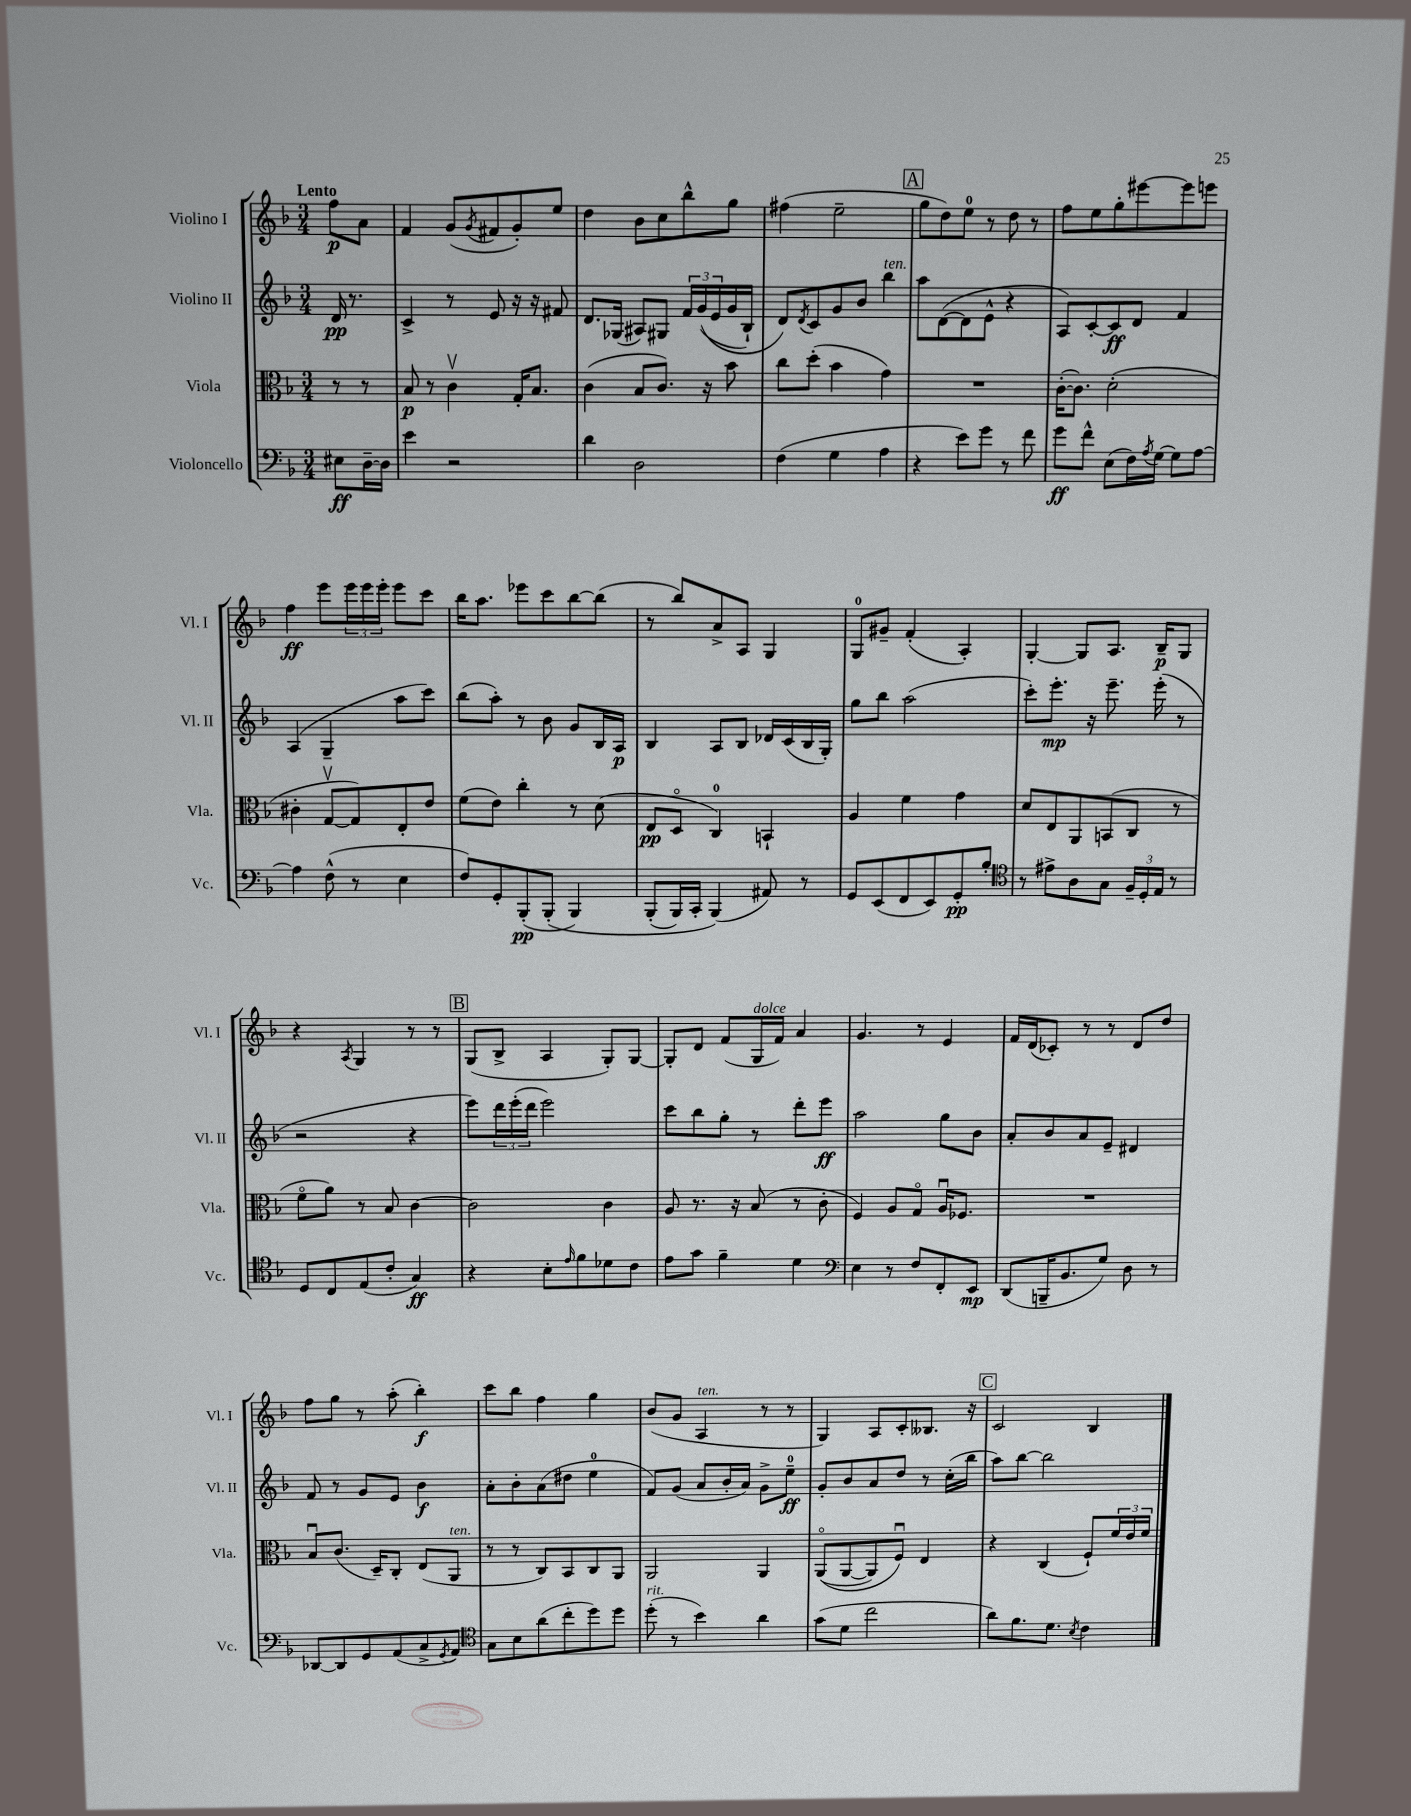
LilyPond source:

<<
\new StaffGroup <<
\new Staff = "s0" \with { instrumentName = "Violino I" shortInstrumentName = "Vl. I" } {
    \clef treble \key f \major \numericTimeSignature \time 3/4 \partial 4 \tempo "Lento"
    f''8\p a'8 |
    f'4 g'8( \acciaccatura { g'8 } fis'8 g'8-.) e''8 |
    d''4 bes'8 c''8 bes''8-^ g''8 |
    fis''4( e''2-- |
    \mark \markup { \box "A" } g''8 d''8) e''8-0 r8 d''8 r8 |
    f''8 e''8 g''8-. eis'''8~ eis'''8 e'''8 |
    f''4\ff e'''8 \tuplet 3/2 { e'''16 e'''16 e'''16-. } e'''8 c'''8 |
    bes''16 a''8. ees'''8 c'''8 bes''8~ bes''8( |
    r8 bes''8) a'8-> a8 g4 |
    g8-0 gis'8-- f'4-.( a4-.) |
    g4~-. g8 a8. bes16--\p g8 |
    r4 \acciaccatura { a8 } g4 r8 r8 |
    \mark \markup { \box "B" } g8( bes8-> a4 g8-.) g8~ |
    g8-. d'8 f'8( g16^\markup { \italic "dolce" } f'16) a'4 |
    g'4. r8 e'4 |
    f'16 d'16( ces'8-.) r8 r8 d'8 d''8 |
    f''8 g''8 r8 a''8-.( bes''4-.\f) |
    c'''8 bes''8 f''4 g''4 |
    bes'8( g'8 a4^\markup { \italic "ten." } r8 r8 |
    g4) a8 c'8-. beses8. r16 |
    \mark \markup { \box "C" } c'2 bes4 \bar "|." |
}
\new Staff = "s1" \with { instrumentName = "Violino II" shortInstrumentName = "Vl. II" } {
    \clef treble \key f \major \numericTimeSignature \time 3/4 \partial 4
    d'16\pp r8. |
    c'4-> r8 e'8 r16 r16 fis'8 |
    d'8. ges16( ais8) gis8 \tuplet 3/2 { f'16 g'16(\( e'16 } g'16 bes16-!) |
    d'8\) \acciaccatura { d'8 } c'8 g'8 bes'8 bes''4^\markup { \italic "ten." } |
    \mark \markup { \box "A" } a''8 d'8~( d'8 e'8-^ r4 |
    a8) c'8~-. c'8\ff d'8 f'4 |
    a4( g4-- a''8 c'''8) |
    bes''8( a''8-.) r8 bes'8 g'8 bes16 a16\p |
    bes4 a8 bes8 des'16 c'16( bes16 g16-.) |
    g''8 bes''8 a''2( |
    c'''8-.) e'''8.-.\mp r16 e'''8.-- e'''16-.( r8 |
    r2 r4 |
    \mark \markup { \box "B" } e'''8) \tuplet 3/2 { d'''16 e'''16-.( d'''16 } e'''2) |
    c'''8 bes''8 g''8-. r8 d'''8-. e'''8\ff |
    a''2 g''8 bes'8 |
    a'8-. bes'8 a'8 e'8-- dis'4 |
    f'8 r8 g'8 e'8 bes'4\f |
    a'8-. bes'8-. a'8( dis''8 e''4-0 |
    f'8) g'8( a'8 bes'16-. a'16) g'8-> e''8-0--\ff |
    g'8-. bes'8 a'8 d''8 r8 c''16-.( bes''16 |
    \mark \markup { \box "C" } a''8) bes''8~ bes''2 \bar "|." |
}
\new Staff = "s2" \with { instrumentName = "Viola" shortInstrumentName = "Vla." } {
    \clef alto \key f \major \numericTimeSignature \time 3/4 \partial 4
    r8 r8 |
    bes8\p r8 c'4\upbow g16-. bes8. |
    c'4( bes8 c'8.) r16 bes'8 |
    c''8 d''8-.( bes'4 g'4) |
    \mark \markup { \box "A" } R2. |
    c'16~-.( c'8.) d'2-.( |
    cis'4-. g8~\upbow g8) e8-. e'8 |
    f'8( e'8) c''4-. r8 d'8( |
    e8\pp d8\flageolet c4-0) b,4-! |
    a4 f'4 g'4 |
    d'8 e8 a,8 b,8( c8 r8 |
    f'8\flageolet a'8) r8 bes8 c'4~ |
    \mark \markup { \box "B" } c'2 c'4 |
    a8 r8. r16 bes8( r8 c'8-. |
    f4) a8 g8\flageolet a16\downbow fes8. |
    R2. |
    bes8\downbow c'8.( d16--) c8-. e8( a,8^\markup { \italic "ten." } |
    r8 r8 c8) bes,8 c8 a,8 |
    a,2 a,4 |
    a,8\flageolet(\( a,8~ a,8) f8\downbow\) e4 |
    \mark \markup { \box "C" } r4 c4( f8-!) \tuplet 3/2 { f'16 e'16 f'16 } \bar "|." |
}
\new Staff = "s3" \with { instrumentName = "Violoncello" shortInstrumentName = "Vc." } {
    \clef bass \key f \major \numericTimeSignature \time 3/4 \partial 4
    eis8\ff d16~-- d16 |
    e'4 r2 |
    d'4 d2 |
    f4( g4 a4 |
    \mark \markup { \box "A" } r4 e'8) g'8 r8 f'8 |
    g'8\ff f'8-^ e8( f16) \acciaccatura { a8 } g16~ g8 a8~ |
    a4 f8-^( r8 e4 |
    f8) g,8-. bes,,8-.\pp( bes,,8-.\( bes,,4) |
    bes,,8-.( bes,,16) c,16-. bes,,4(\) ais,8) r8 |
    g,8 e,8( f,8 e,8) g,8-.\pp bes8-. |
    \clef tenor r8 eis'8-> a8 g8 \tuplet 3/2 { f16-- d16-. e16 } r8 |
    d8 c8 e8( c'8-. g4\ff) |
    \mark \markup { \box "B" } r4 bes8-. \grace { e'16 } f'8 des'8 c'8 |
    e'8 g'8 f'4-- d'4 |
    \clef bass e4 r8 f8 f,8-. e,8\mp |
    d,8( b,,16-- bes,8. g8) d8 r8 |
    des,8~ des,8 g,8 a,8( c8-> \acciaccatura { g,8 } a,8) |
    \clef tenor g8 bes8 a'8( c''8-. d''8) d''8 |
    d''8-.^\markup { \italic "rit." }( r8 bes'4) a'4 |
    g'8( d'8 c''2 |
    \mark \markup { \box "C" } a'8) f'8. d'8. \acciaccatura { bes8 } c'4 \bar "|." |
}
>>
>>
\layout { \context { \Score \remove "Bar_number_engraver" } }
